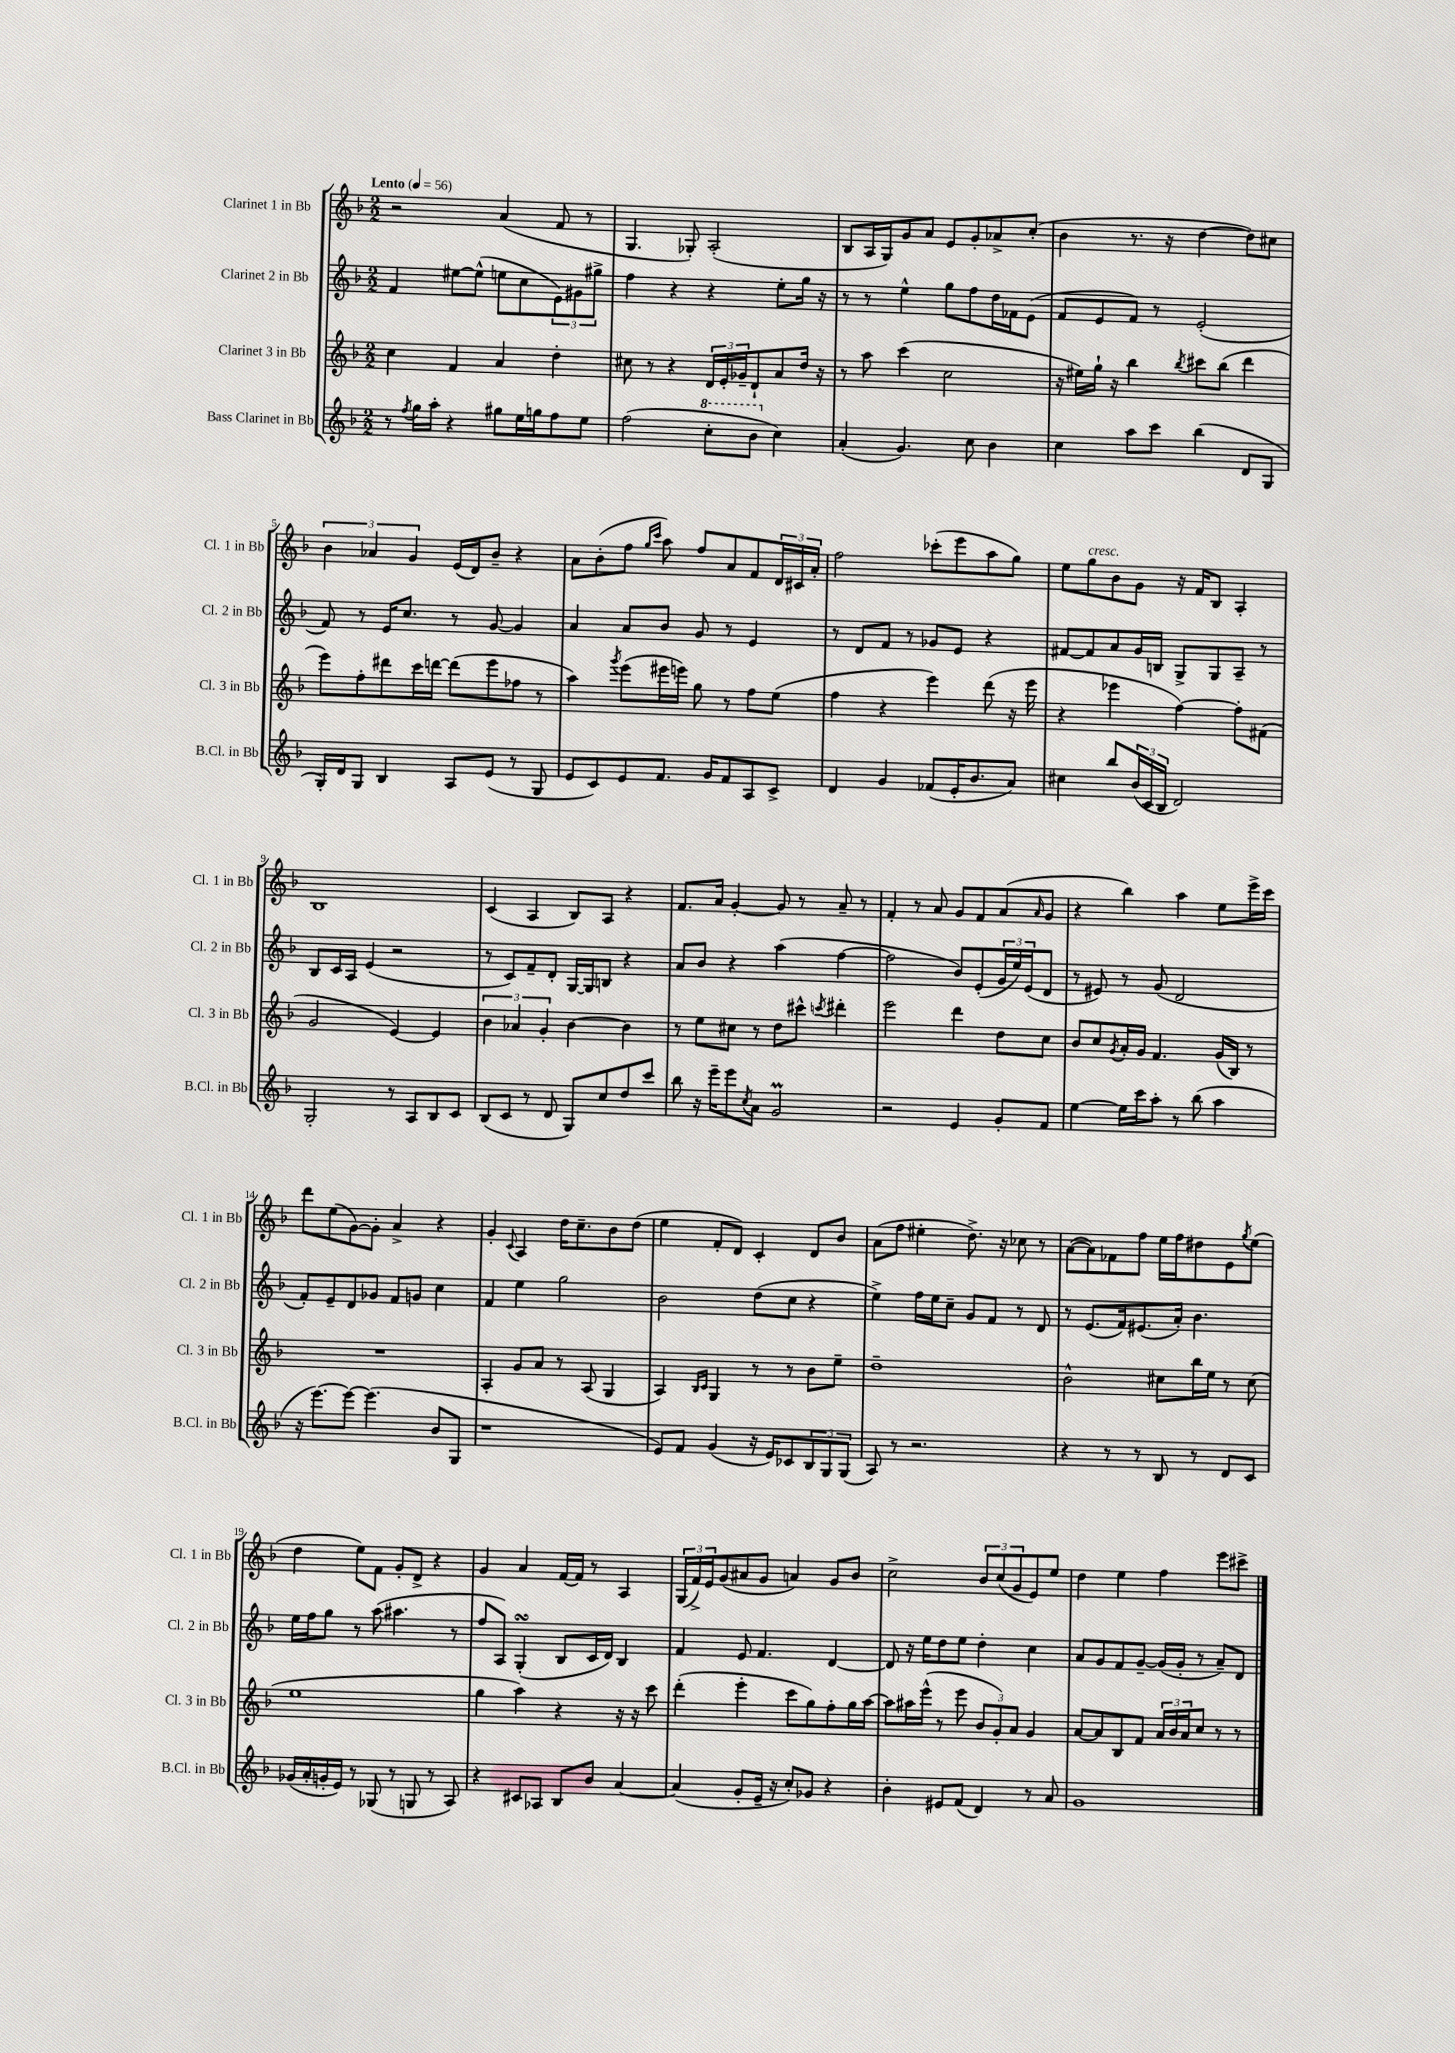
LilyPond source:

<<
\new StaffGroup <<
\new Staff = "s0" \with { instrumentName = "Clarinet 1 in Bb" shortInstrumentName = "Cl. 1 in Bb" } {
    \clef treble \key f \major \numericTimeSignature \time 2/2 \tempo "Lento" 4 = 56
    r2 a'4( f'8 r8 |
    g4. ges8-.) a2-.( |
    bes8 a16 g16) g'8 a'8 e'8 g'8-. aes'8-> c''8-.( |
    bes'4 r8. r16 d''4~ d''8) cis''8 |
    \tuplet 3/2 { bes'4 aes'4 g'4 } e'16( d'16) bes'8-- r4 |
    a'8 bes'8-.( f''8 \grace { g''16 c'''16 } a''8) f''8 a'8 f'8 \tuplet 3/2 { d'16 cis'16 a'16-. } |
    f''2 ces'''8-.( e'''8 a''8 g''8) |
    e''8 g''8^\markup { \italic "cresc." } bes'8 g'8 r16 f'16 bes8 a4-. |
    bes1 |
    c'4( a4 bes8) a8 r4 |
    f'8. a'16 g'4~-. g'8 r8 a'8-- r8 |
    f'4-. r8 a'8 g'8 f'8 a'8( \grace { a'16 } g'8 |
    r4 bes''4) a''4 e''8 e'''16-> c'''16 |
    d'''8 e''8( g'8~) g'8-. a'4-> r4 |
    g'4-. \appoggiatura { c'8 } a4 d''16 c''8.-- bes'8 d''8( |
    e''4 f'8-. d'8) c'4-. d'8 bes'8 |
    a'8( f''8 eis''4-. d''8.->) r16 ces''8 r8 |
    a'8~( a'8) fes'8 f''8 e''16 f''16 dis''8 e'8 \acciaccatura { g''8 } e''8( |
    d''4 e''8) f'8 g'8-. d'8-> r4 |
    g'4 a'4 f'16~ f'16 r8 a4 |
    \tuplet 3/2 { g16( f'16->) e'16 } g'8( ais'8 g'8 a'4) g'8 bes'8 |
    c''2-> \tuplet 3/2 { bes'8 c''8( g'8 } e'8) e''8 |
    d''4 e''4 f''4 e'''8 cis'''8-> \bar "|." |
}
\new Staff = "s1" \with { instrumentName = "Clarinet 2 in Bb" shortInstrumentName = "Cl. 2 in Bb" } {
    \clef treble \key f \major \numericTimeSignature \time 2/2
    f'4 eis''8~ eis''8-^( e''8 c''8 \tuplet 3/2 { e'8) gis'8 gis''8-> } |
    f''4 r4 r4 e''8-. g''16 r16 |
    r8 r8 e''4-^ g''8 f''8 d''16 fes'16 e'8( |
    f'8 e'8 f'8) r8 e'2-.( |
    f'8) r8 e'16 c''8. r8 g'8~ g'4 |
    a'4 a'8 bes'8 g'8 r8 e'4 |
    r8 d'8 f'8 r8 ges'8 e'8 r4 |
    fis'8~ fis'8 a'8 g'16 b16 g8-> g8 a8-- r8 |
    bes8 c'16 a16 e'4( r2 |
    r8 c'8) f'8-- d'8-. g16~ g16 b8 r4 |
    a'8 bes'8 r4 a''4( f''4~ |
    f''2 bes'8) e'8-.( \tuplet 3/2 { g'16 e''16) e'16( } d'8 |
    r8 eis'8) r8 g'8( d'2 |
    f'8-.) e'8-- d'8 ges'8 f'8 g'8 c''4 |
    f'4 e''4 g''2 |
    bes'2 d''8( c''8 r4 |
    e''4->) f''16 e''16 c''8-- g'8 f'8 r8 d'8 |
    r8 e'8.( f'16) eis'8.( a'16-.) bes'4. |
    e''16 f''16 g''8 r8 a''8( ais''4. r8 |
    f''8 a8) g4-.\turn( bes8 c'16 d'16) bes4 |
    f'4 e'8 f'4. d'4~ |
    d'8 r16 e''16 d''8 e''8 d''4-. c''4 |
    a'8 g'8 f'8 g'8~-- g'16( g'16-. r8 a'8--) d'8 \bar "|." |
}
\new Staff = "s2" \with { instrumentName = "Clarinet 3 in Bb" shortInstrumentName = "Cl. 3 in Bb" } {
    \clef treble \key f \major \numericTimeSignature \time 2/2
    c''4 f'4 a'4 d''4-. |
    cis''8 r8 r4 \tuplet 3/2 { d'16 e'16-. ges'16-- } d'8-! a'8 d''16 r16 |
    r8 a''8 c'''4( c''2 |
    r16 eis''16) g''16-! r16 bes''4 \acciaccatura { bes''8 } cis'''8 bes''8( d'''4 |
    e'''8) f''8-. dis'''8 c'''16 d'''16~ d'''8( e'''8 fes''8 r8 |
    a''4) \acciaccatura { g'''8 } e'''8( eis'''16 e'''16) g''8 r8 f''8 e''8( |
    f''4 r4 e'''4) d'''8( r16 e'''16 |
    r4 ees'''4 f''4~) f''8-. fis'8( |
    g'2 e'4~) e'4 |
    \tuplet 3/2 { bes'4 aes'4 g'4-. } bes'4~ bes'4 |
    r8 e''8 cis''8 r8 d''8 cis'''8-^ \acciaccatura { c'''8 } dis'''4-. |
    e'''2 d'''4 d''8 c''8 |
    bes'8 c''8 \acciaccatura { g'8 } a'16-. g'16 f'4. g'16( bes16) r8 |
    R1 |
    a4-. g'8 a'8 r8 a8( g4 |
    a4) \grace { bes16 c'16 } g4 r8 r8 bes'8 e''8-- |
    d''1-- |
    bes'2-^ cis''8 bes''16 e''16 r8 cis''8( |
    e''1 |
    g''4 a''4) r4 r16 r16 c'''8 |
    d'''4-.( e'''4-. c'''8 g''8) f''8-. g''16 a''16~ |
    a''8 ais''16 e'''16-^( r8 e'''8 \tuplet 3/2 { bes'8 g'8-.) a'8 } g'4 |
    a'8~ a'8 bes8 f'8 \tuplet 3/2 { a'16 bes'16 a'16 } c''8 r8 r8 \bar "|." |
}
\new Staff = "s3" \with { instrumentName = "Bass Clarinet in Bb" shortInstrumentName = "B.Cl. in Bb" } {
    \clef treble \key f \major \numericTimeSignature \time 2/2
    r8 \acciaccatura { f''8 } g''16 a''16-. r4 gis''8 e''16 g''16 f''8 e''8 |
    f''2( \ottava #1 c'''8-. bes''8 \ottava #0 c''4) |
    a'4-.( g'4.) c''8 bes'4 |
    c''4 a''8 c'''8 bes''4( d'8 g8 |
    g16-.) d'16 g8 bes4 a8 e'8( r8 g8 |
    e'8 c'8) e'8 f'8. g'16 f'8 a8 c'8-> |
    d'4 g'4 fes'8( e'16-. bes'8. a'8) |
    cis''4 bes''8 \tuplet 3/2 { bes'16( c'16 bes16 } d'2) |
    g2-. r8 a8 bes8 c'8 |
    bes8( c'8 r8 d'8 g8) c''8 d''8 c'''8 |
    bes''8 r16 e'''16-- e'''8 \acciaccatura { c''8 } a'8 g'2\prall |
    r2 e'4 g'8-. f'8 |
    e''4~ e''16 c'''16 a''8-. r8 bes''8( a''4 |
    r16 e'''8.~) e'''8~ e'''4.( bes'8 g8 |
    r1 |
    e'8) f'8 g'4( r16 e'16) ces'8 \tuplet 3/2 { bes8 g8 g8( } |
    a8) r8 r2. |
    r4 r8 r8 bes8 r8 d'8 c'8 |
    ges'16( a'16-. g'16-. e'16) r8 ges8( r8 g8 r8 a8) |
    r4 cis'8 aes8 bes8 bes'8 a'4~ |
    a'4( g'8-. e'16-- r16 c''8-.) ges'8 r4 |
    bes'4-. eis'8 f'8( d'4) r8 a'8 |
    g'1 \bar "|." |
}
>>
>>
